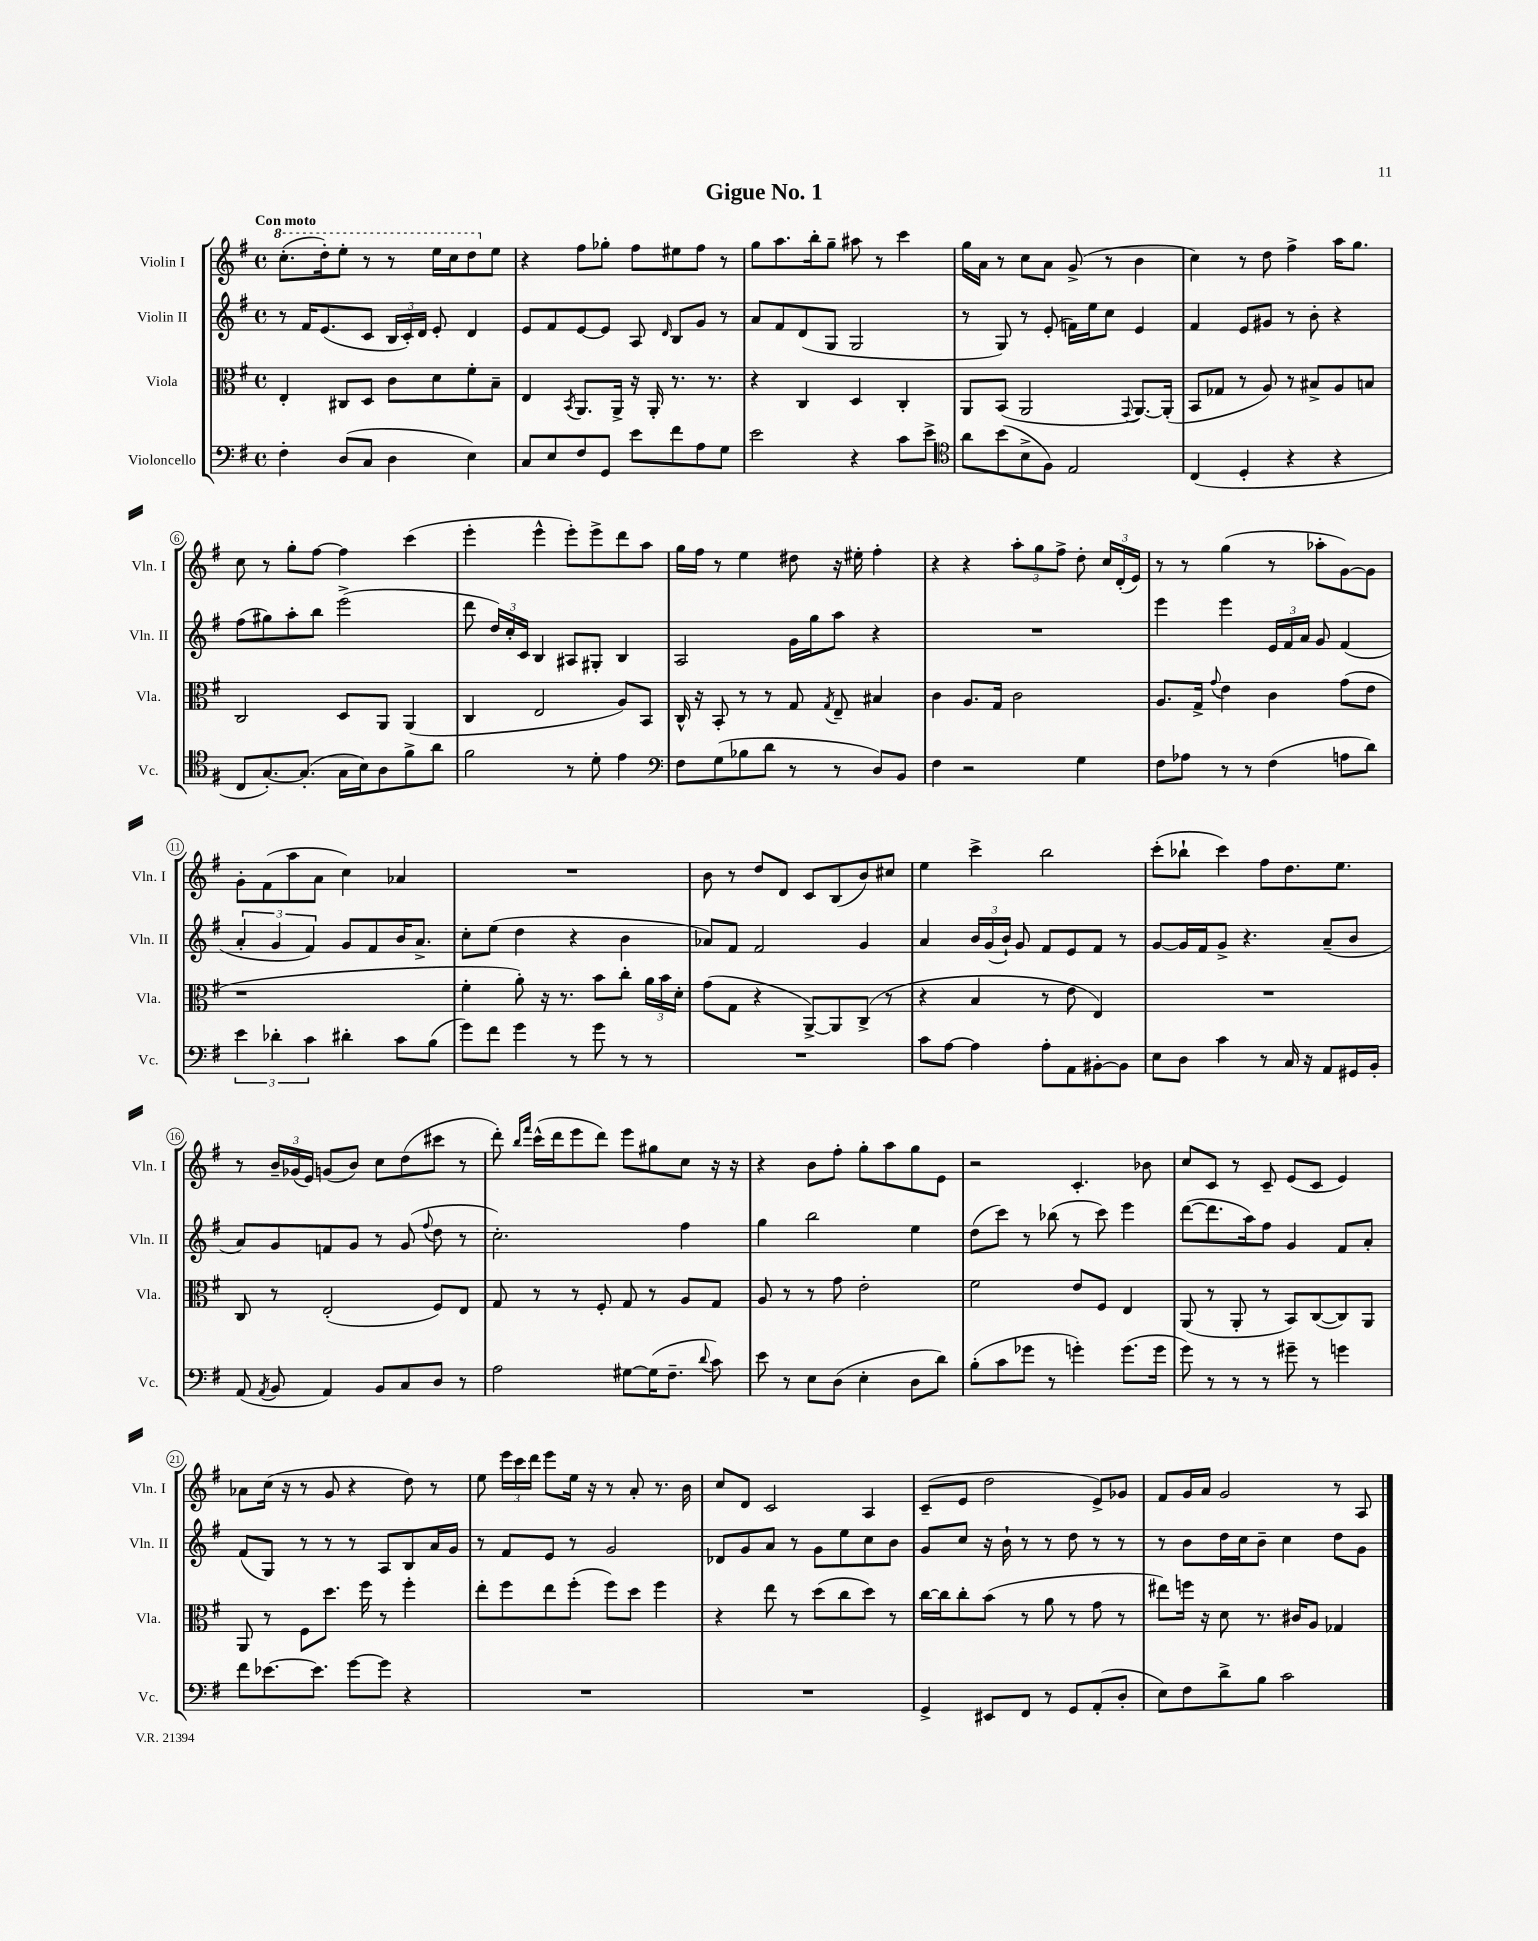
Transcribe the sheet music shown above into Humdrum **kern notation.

**kern	**kern	**kern	**kern
*staff4	*staff3	*staff2	*staff1
*clefF4	*clefC3	*clefG2	*clefG2
*k[f#]	*k[f#]	*k[f#]	*k[f#]
*M4/4	*M4/4	*M4/4	*M4/4
*met(c)	*met(c)	*met(c)	*met(c)
4F#'\	4E'/	8r	(8.ccc'\L
.	.	16f#/LK	.
.	.	(8.e/	16ddd'\k)
(8D/L	8C#/L	.	8eee'\J
8C/J	8D/J	8c/J	8r
4D\	8c\L	24B/LL	8r
.	.	24c'/)	.
.	.	24d/JJ	.
.	8d\	8e'/	16eee\LL
.	.	.	16ccc\J
4E\)	8f#'\	4d/	8ddd\
.	8B~\J	.	8ee\J
=	=	=	=
8C/L	4E/	8e/L	4r
8E/	.	8f#/	.
.	8qBB/	.	.
8F#/	8.AA/L	[8e/	8ff#\L
8GG/J	.	8e/]J	8gg-'\J
.	16AA^/Jk	.	.
8e\L	16r	8A/	8ff#\L
.	16AA'/	.	.
.	.	16qqd/	.
8f#\	8.r	8B/L	8ee#\
8A\	.	8g/J	8ff#\J
.	8.r	.	.
8G\J	.	8r	8r
=	=	=	=
2e\	4r	8a/L	8gg\L
.	.	8f#/	8.aa\
.	4C/	(8d/	.
.	.	.	16bb'\k
.	.	8G/J	8gg~\J
4r	4D/	2G/	8aa#\
.	.	.	8r
8c\L	4C'/	.	4ccc\
8e^\J	.	.	.
=	=	=	=
*clefC4	*	*	*
8a\L	8AA/L	8r	16gg\LL
.	.	.	16a\JJ
(8b\	(8BB/J	8G/)	8r
8B^\	2AA/	8r	8cc\L
8F#\J)	.	(8e'/	8a\J
2E/	.	16f\LL)	(8g^/
.	.	16ee\J	.
.	.	8cc\J	8r
.	8qqGG/	.	.
.	[8.AA/L)	4e/	4b\
.	(16AA'/]Jk	.	.
=	=	=	=
(4C/	8BB/L	4f#/	4cc\)
.	8G-/J	.	.
4D'/	8r	8e/L	8r
.	8A/)	8g#/J	8dd\
4r	8r	8r	4ff#^\
.	8B#^/L	8b'\	.
4r	8A/	4r	16aa\LK
.	.	.	8.gg\J
.	8B/J	.	.
=	=	=	=
8C/L	2C/	(8ff#\L	8cc\
[8.G'/)	.	8gg#\)	8r
.	.	8aa'\	8gg'\L
(8.G'/]J	.	.	.
.	.	8bb\J	[8ff#\J
16G\LL	8D/L	(2eee^\	4ff#\]
16B\J)	.	.	.
8A\	8AA/J	.	.
8f#^\	(4AA/	.	(4ccc\
8a\J	.	.	.
=	=	=	=
2f#\	4C/	8ddd\	4eee'\
.	.	24dd/LL)	.
.	.	24cc'/	.
.	.	24c/JJ	.
.	2E/	4B/	4eee^^\
8r	.	8A#/L	8eee'\L)
8d'\	.	8G#'/J	8eee^\
4e\	8A/L)	4B/	8ddd\
.	8BB/J	.	8aa\J
=	=	=	=
*clefF4	*	*	*
8F#\L	16C^^/	2A/	16gg\LL
.	16r	.	16ff#\JJ
(8G\	8BB'/	.	8r
8B-\	8r	.	4ee\
8d\J	8r	.	.
8r	8G/	16g\LL	8dd#\
.	.	16gg\J	.
.	8qG/	.	.
8r	8E~/	8aa\J	16r
.	.	.	16ee#'\
8D/L)	4B#/	4r	4ff#'\
8BB/J	.	.	.
=	=	=	=
4F#\	4c\	1r	4r
2r	8.A/L	.	4r
.	16G/Jk	.	.
.	2c\	.	12aa'\L
.	.	.	12gg\
.	.	.	12ff#^\J
4G\	.	.	8dd'\
.	.	.	24cc/LL
.	.	.	(24d'/
.	.	.	24e/JJ)
=	=	=	=
8F#\L	8.A/L	4eee\	8r
8A-\J	.	.	8r
.	16G^/Jk	.	.
.	8qqg/	.	.
8r	4e\	4eee\	(4gg\
8r	.	.	.
(4F#\	4c\	24e/LL	8r
.	.	24f#/	.
.	.	24a/JJ	.
.	.	8g/	8aa-'\L
8A\L	(8g\L	(4f#/	[8g\)
8d\J)	8e\J	.	8g\]J
=	=	=	=
6e\	1r	6a'/	8g'\L
.	.	.	(8f#\
6d-'\	.	6g/	.
.	.	.	8aa\
6c\	.	6f#/)	.
.	.	.	8a\J
4d#'\	.	8g/L	4cc\)
.	.	8f#/	.
8c\L	.	16b/K	4a-/
.	.	8.a^/J	.
(8B\J	.	.	.
=	=	=	=
8g\L)	4f#'\	8cc'\L	1r
8f#\J	.	(8ee\J	.
4g\	8a'\)	4dd\	.
.	16r	.	.
.	8.r	.	.
8r	.	4r	.
8g\	8b\L	.	.
8r	8cc'\J	4b\	.
8r	24a\LL	.	.
.	24b\	.	.
.	24d'\JJ	.	.
=	=	=	=
1r	(8g\L	8a-/L)	8b\
.	8G\J	8f#/J	8r
.	4r	2f#/	8dd/L
.	.	.	8d/J
.	[8AA^/L)	.	8c/L
.	8AA/]	.	(8B/
.	(8C^/J	4g/	8b/)
.	8r	.	8cc#/J
=	=	=	=
8c\L	4r	4a/	4ee\
[8A\J	.	.	.
4A\]	4B/	24b/LL	4ccc^\
.	.	(24g/	.
.	.	24b`/JJ)	.
.	.	8g/	.
8A'\L	8r	8f#/L	2bb\
8AA\	8e\	8e/	.
[8BB#'\	4E/)	8f#/J	.
8BB#\]J	.	8r	.
=	=	=	=
8E\L	1r	[8g/L	(8ccc'\L
8D\J	.	16g/]L	8bb-`\J
.	.	16f#/J	.
4c\	.	8g^/J	4ccc\)
.	.	4.r	.
8r	.	.	8ff#\L
16C/	.	.	8.dd\
16r	.	.	.
8AA/L	.	(8a~/L	.
.	.	.	8.ee\J
16GG#/L	.	8b/J	.
16BB'/JJ	.	.	.
=	=	=	=
(8AA/	8C/	8a/L)	8r
8qAA/	.	.	.
8BB/	8r	8g/	24b~/LL
.	.	.	(24g-/
.	.	.	24e/JJ)
4AA/)	(2E'/	8f/	(8g/L
.	.	8g/J	8b/J)
8BB/L	.	8r	8cc\L
8C/	.	(8g/	(8dd\
.	.	8qqff#/	.
8D/J	8F#/L)	8dd\	8ccc#\J
8r	8E/J	8r	8r
=	=	=	=
2A\	8G/	2.cc'\)	8ddd'\)
.	.	.	16qqbb/LL
.	.	.	16qqfff#/JJ
.	8r	.	(16ccc^^\LL
.	.	.	16ddd\J
.	8r	.	8eee\
.	8F#'/	.	8ddd\J)
[8G#\L	8G/	.	8eee\L
(16G#\]K	8r	.	8gg#\
8.F#~\J	.	.	.
.	8A/L	4ff#\	8cc\J
8qqd/	.	.	.
8c\)	8G/J	.	16r
.	.	.	16r
=	=	=	=
8e\	8A/	4gg\	4r
8r	8r	.	.
8E\L	8r	2bb\	8b\L
(8D\J	8g\	.	8ff#'\J
4E'\	2e'\	.	8gg'\L
.	.	.	8aa\
8D\L	.	4ee\	8gg\
8d\J)	.	.	8e\J
=	=	=	=
(8B'\L	2f#\	(8dd\L	2r
8c\	.	8ccc\J)	.
8g-\J	.	8r	.
8r	.	(8bb-\	.
4g'\)	8e/L	8r	4.c'/
.	8F#/J	8ccc\)	.
(8.g\L	4E/	4eee\	.
.	.	.	8b-\
16g\Jk	.	.	.
=	=	=	=
8g\)	(8AA/	([8ddd\L	8cc/L
8r	8r	8.ddd\]	8c/J
8r	8AA'/	.	8r
.	.	16aa\k)	.
8r	8r	8ff#\J	8c~/
8g#~\	8BB/L)	4g/	(8e/L
8r	([8C/	.	8c/J
4g\	8C/])	8f#/L	4e/)
.	8AA/J	8a'/J	.
=	=	=	=
8f#\L	8AA/	(8f#/L	8a-\L
[8.e-\	8r	8G/J)	(16cc\Jk
.	.	.	16r
.	8F#\L	8r	8r
8.e-\]J	.	.	.
.	8.dd\J	8r	8g/
[8g\L	.	8r	4r
.	16ff#\	.	.
8g\]J	8r	8A/L	.
4r	4ff#'\	8B/	8dd\)
.	.	16a/L	8r
.	.	16g/JJ	.
=	=	=	=
1r	8ee'\L	8r	8ee\
.	8ff#\	8f#/L	24eee\LL
.	.	.	24ccc\
.	.	.	24ddd\JJ
.	8ee\	8e/J	8eee\L
.	(8ff#'\J	8r	16ee\Jk
.	.	.	16r
.	8ff#\L)	2g/	8r
.	8dd\J	.	8a'/
.	4ff#\	.	8.r
.	.	.	16b\
=	=	=	=
1r	4r	8d-/L	8cc/L
.	.	8g/	8d/J
.	8ee\	8a/J	2c/
.	8r	8r	.
.	(8dd\L	8g\L	.
.	8cc\	8ee\	.
.	8dd\J)	8cc\	4A/
.	8r	8b\J	.
=	=	=	=
4GG^/	[16cc\LL	8g/L	(8c~/L
.	16cc\]J	.	.
.	8cc'\	8cc/J	8e/J
8EE#/L	(8b\J	16r	2dd\
.	.	16b`\	.
8FF#/J	8r	8r	.
8r	8a\	8r	.
8GG/L	8r	8dd\	.
(8AA'/	8g\	8r	8e^/L)
8D'/J	8r	8r	8g-/J
=	=	=	=
8E\L)	8ee#\L)	8r	8f#/L
8F#\	16ff\Jk	8b\L	16g/L
.	16r	.	16a/JJ
8d^\	8d\	16dd\L	2g/
.	.	16cc\J	.
8B\J	8.r	8b~\J	.
2c\	.	4cc\	.
.	16c#/LK	.	.
.	8A/J	.	.
.	4G-/	8dd\L	8r
.	.	8g\J	8A/
==	==	==	==
*-	*-	*-	*-
